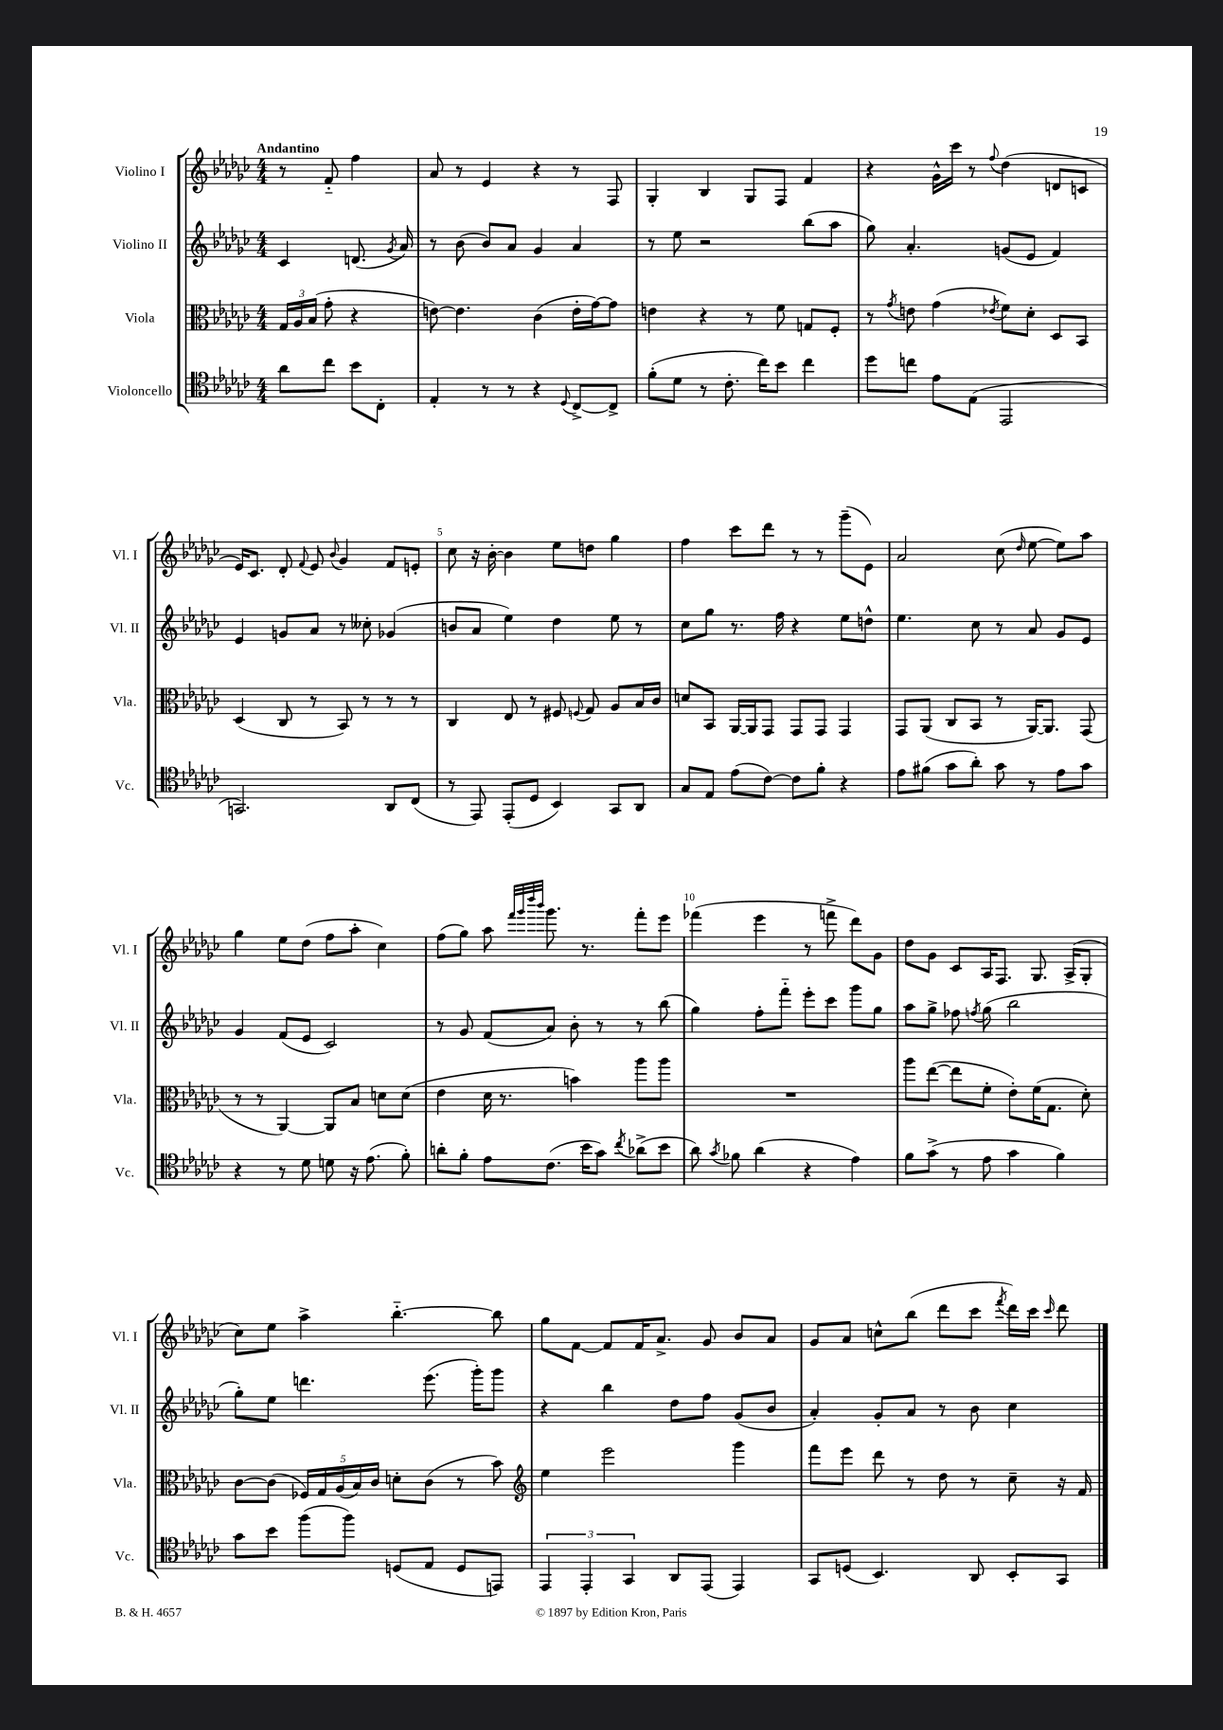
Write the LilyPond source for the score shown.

<<
\new StaffGroup <<
\new Staff = "s0" \with { instrumentName = "Violino I" shortInstrumentName = "Vl. I" } {
    \clef treble \key ges \major \numericTimeSignature \time 4/4 \partial 2 \tempo "Andantino"
    \autoBeamOff r8 f'8-_ f''4 |
    aes'8 r8 ees'4 r4 r8 f8 |
    ges4-. bes4 ges8[ f8] f'4 |
    r4 ges'16[-^ ces'''16] r8 \appoggiatura { f''8 } des''4( d'8[ c'8] |
    ees'16[) ces'8.] des'8-. \appoggiatura { f'8 } ees'8 \appoggiatura { bes'8 } ges'4 f'8[ e'8]-. |
    ces''8 r16 bes'16~-. bes'4 ees''8[ d''8] ges''4 |
    f''4 ces'''8[ des'''8] r8 r8 ges'''8[--( ees'8]) |
    aes'2 ces''8( \grace { des''16 } ees''8~ ees''8[) aes''8] |
    ges''4 ees''8[ des''8]( f''8[ aes''8]-. ces''4) |
    f''8[( ges''8]) aes''8 \grace { f'''32[ ges'''32 des''''32 bes'''32] } ges'''8. r8. f'''8[-. ees'''8] |
    fes'''4( ees'''4 r8 f'''8-> des'''8[) ges'8] |
    des''8[ ges'8] ces'8[ aes16 f8.] ges8. aes16[->( ges8]-. |
    ces''8[) ees''8] aes''4-> bes''4.~-_ bes''8 |
    ges''8[ f'8]~ f'8[ f'16 aes'8.]-> ges'8 bes'8[ aes'8] |
    ges'8[ aes'8] c''8[-^ bes''8]( des'''8[ ces'''8] \acciaccatura { f'''8 } des'''16[) ces'''16] \grace { ces'''16 } des'''8 \bar "|." |
}
\new Staff = "s1" \with { instrumentName = "Violino II" shortInstrumentName = "Vl. II" } {
    \clef treble \key ges \major \numericTimeSignature \time 4/4 \partial 2
    \autoBeamOff ces'4 d'8.( \acciaccatura { ges'8 } aes'16) |
    r8 bes'8( bes'8[) aes'8] ges'4 aes'4 |
    r8 ees''8 r2 bes''8[( aes''8] |
    ges''8) aes'4.-. g'8[( ees'8] f'4) |
    ees'4 g'8[ aes'8] r8 ceses''8-. ges'4( |
    b'8[ aes'8] ees''4) des''4 ees''8 r8 |
    ces''8[ ges''8] r8. f''16 r4 ees''8[ d''8]-^ |
    ees''4. ces''8 r8 aes'8 ges'8[ ees'8] |
    ges'4 f'8[( ees'8] ces'2) |
    r8 ges'8 f'8[( aes'8]) bes'8-. r8 r8 bes''8( |
    ges''4) f''8[-. f'''8]-_ ees'''8[-. ces'''8] ges'''8[ ges''8] |
    aes''8[ ges''8]-> fes''8 \acciaccatura { f''8 } ges''8( bes''2 |
    ges''8[-.) ees''8] d'''4. ees'''8.( ges'''16[-.) ges'''8] |
    r4 bes''4 des''8[ f''8] ges'8[( bes'8] |
    aes'4-.) ges'8[-. aes'8] r8 bes'8 ces''4 \bar "|." |
}
\new Staff = "s2" \with { instrumentName = "Viola" shortInstrumentName = "Vla." } {
    \clef alto \key ges \major \numericTimeSignature \time 4/4 \partial 2
    \autoBeamOff \tuplet 3/2 { ges16[ aes16 bes16]( } ges'8-. r4 |
    e'8~) e'4. ces'4( e'16[-. ges'16~) ges'8] |
    e'4 r4 r8 f'8 g8[ f8]-. |
    r8 \acciaccatura { ges'8 } e'8 ges'4( \acciaccatura { ees'8 } f'8[) des'8]-. des8[ bes,8] |
    des4( ces8 r8 bes,8) r8 r8 r8 |
    ces4 ees8 r8 fis8 \appoggiatura { f8 } ges8 aes8[ bes16 ces'16] |
    d'8[ bes,8] aes,16[~ aes,16 ges,8] ges,8[ ges,8] ges,4 |
    ges,8[ aes,8]( ces8[ bes,8] r8 aes,16[~) aes,8.] ges,8( |
    r8 r8 aes,4~) aes,8[ bes8] d'8[ d'8]( |
    ees'4 des'16 r8. b'4) aes''8[ aes''8] |
    R1 |
    aes''8[ ees''8]~( ees''8[ f'8]-. ees'8[-.) f'16( ges8.] des'8-.) |
    ces'8[~ ces'8]( \tuplet 5/4 { fes16[) ges16 aes16( bes16) ces'16] } d'8[-. ces'8]( r8 bes'8) |
    \clef treble ees''4 ees'''2 ges'''4 |
    f'''8[ ees'''8] des'''8 r8 des''8 r8 ces''8-- r16 f'16 \bar "|." |
}
\new Staff = "s3" \with { instrumentName = "Violoncello" shortInstrumentName = "Vc." } {
    \clef tenor \key ges \major \numericTimeSignature \time 4/4 \partial 2
    \autoBeamOff aes'8[ ces''8] bes'8[ ces8]-. |
    ees4-. r8 r8 r4 \appoggiatura { des8 } ces8[~-> ces8]-> |
    f'8[-.( des'8] r8 ces'8.-. ces''16[) bes'8] ces''4 |
    des''8[ c''8] ees'8[ ees8]( ees,2 |
    g,2.) aes,8[ ces8]( |
    r8 ees,8) ees,8[-.( des8] bes,4) ges,8[ aes,8] |
    ges8[ ees8] ees'8[( ces'8]~) ces'8[ f'8]-. r4 |
    ees'8[ fis'8]( ges'8[ aes'8]-.) ges'8 r8 ees'8[ ges'8] |
    r4 r8 des'8 d'8 r16 ees'8.( f'8-.) |
    a'8[-. f'8]-. ees'8[ ces'8.]( bes'16[ ges'8]) \acciaccatura { ces''8 } aes'8[->( bes'8] |
    aes'8) \acciaccatura { ges'8 } fes'8 aes'4( r4 ees'4) |
    f'8[ ges'8]->( r8 ees'8 ges'4 f'4) |
    ges'8[ bes'8] f''8[( f''8]) d8[( ees8] d8[ e,8]) |
    \tuplet 3/2 { ees,4 ees,4-. ges,4 } aes,8[ ees,8]( ees,4) |
    ges,8[ d8]( bes,4.) aes,8 bes,8[-. ges,8] \bar "|." |
}
>>
>>
\layout { \context { \Score \override BarNumber.break-visibility = ##(#f #t #t) barNumberVisibility = #(every-nth-bar-number-visible 5) } }
